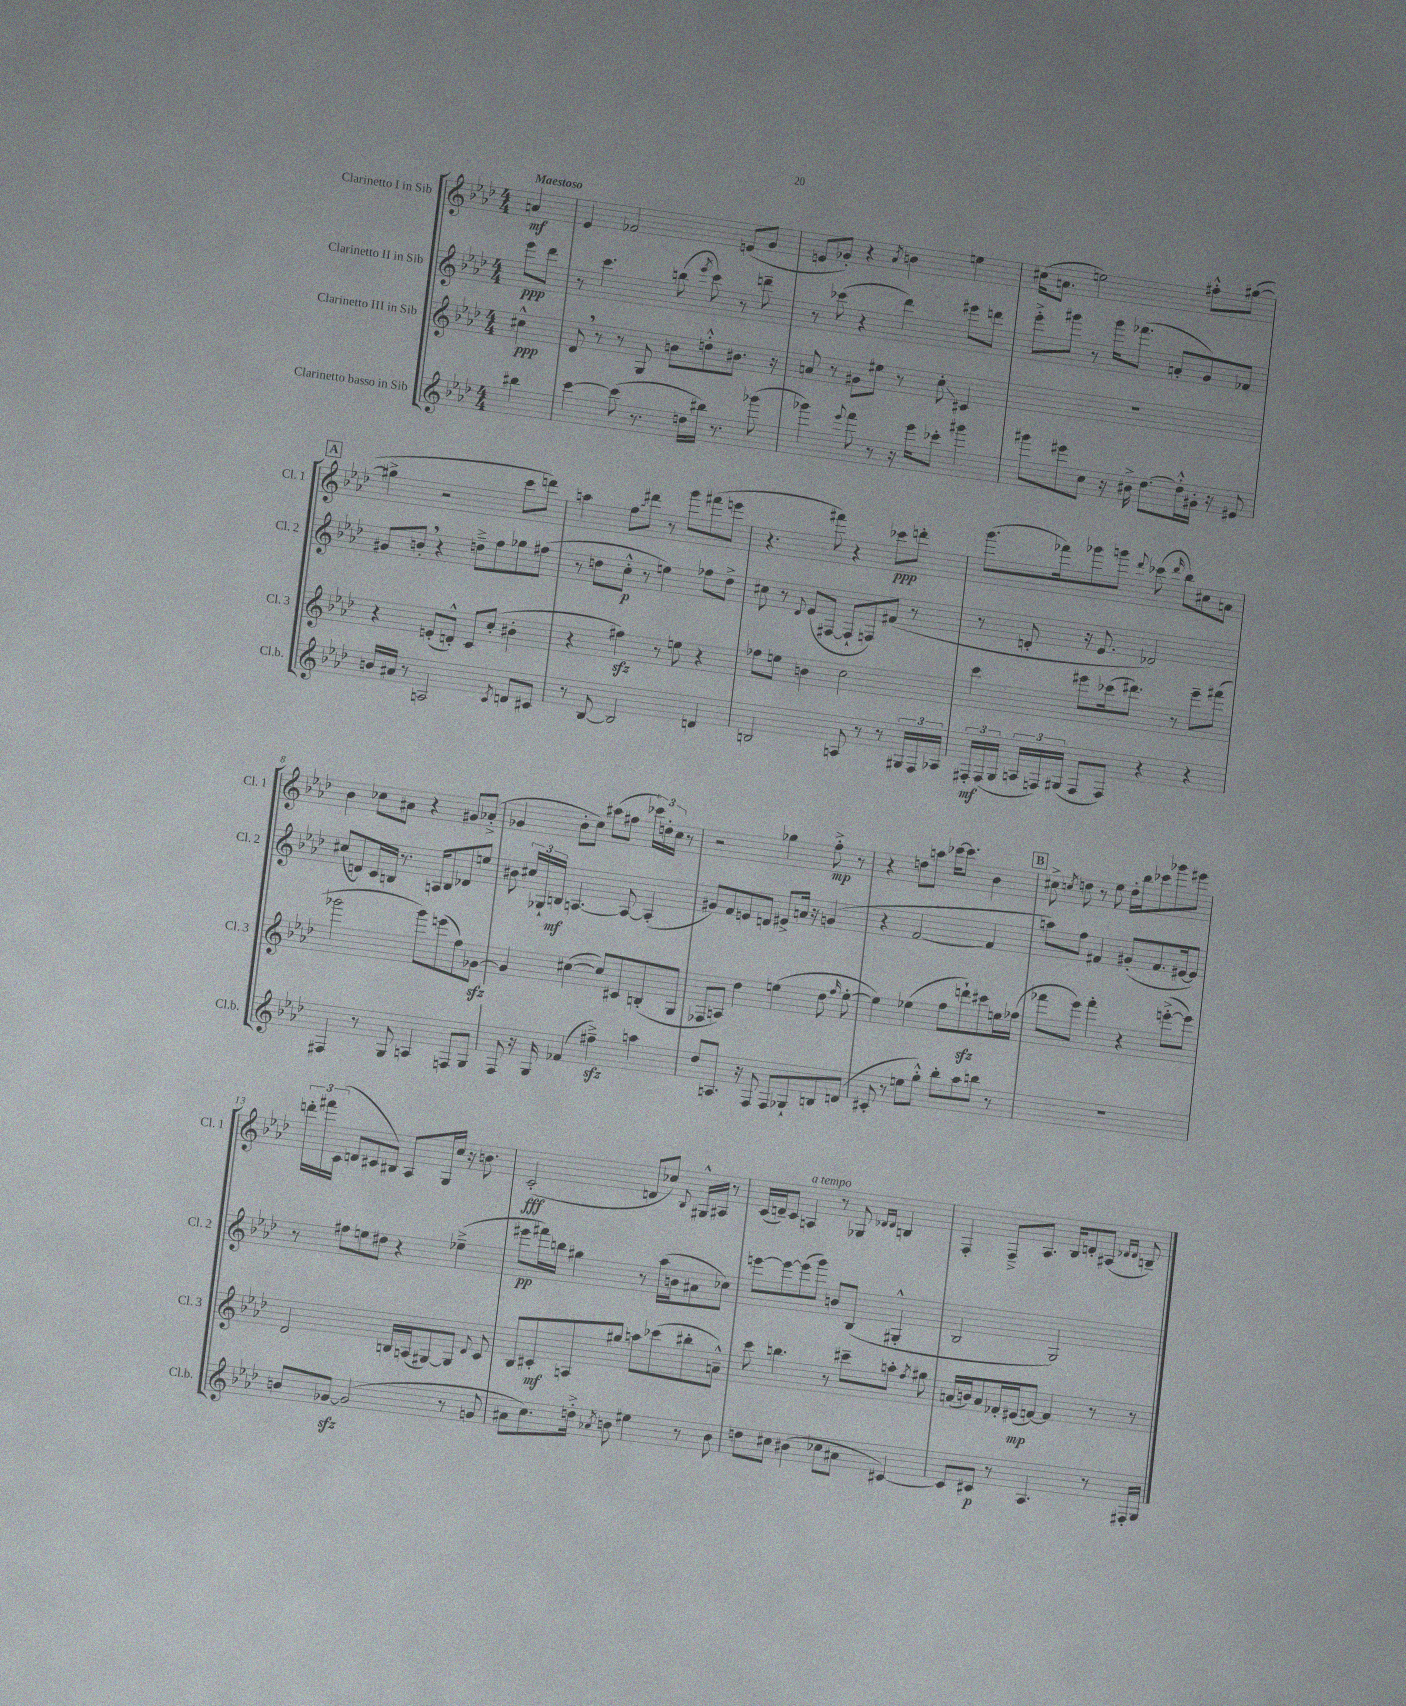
<<
\new StaffGroup <<
\new Staff = "s0" \with { instrumentName = "Clarinetto I in Sib" shortInstrumentName = "Cl. 1" } {
    \clef treble \key aes \major \numericTimeSignature \time 4/4 \partial 4 \tempo "Maestoso"
    \autoBeamOff a'4\mf |
    ees'4 fes'2 e'8[( g'8] |
    e'8[ ges'8]-.) r4 \acciaccatura { aes'8 } b'4 e''4 |
    cis''16[( a'8.] e''2) fis''8[-.-^ gis''8]~( |
    \mark \markup { \box "A" } gis''4-> r2 c'''8[ d'''8]) |
    a''4 \once \override Glissando.style = #'zigzag f''8[\glissando dis'''8] r8 g'''8[ fis'''8( e'''8] |
    r4. fis'''8) r4 ces'''8[\ppp d'''8]-. |
    g'''8.[( fes'''16) ges'''8 g'''8] \appoggiatura { des'''8 } ces'''8( \grace { des'''16 } bes''8[) cis''8 a'8] |
    bes'4 ces''8[ ais'8] r4 gis'8[ aes'8]-.->( |
    ges'4 bes'8[-. c''8]) ais''8[( fis''8] \tuplet 3/2 { ces'''16[) d''16-. c''16] } r8 |
    r2 ges''4 f''8-.->\mp r8 |
    r4 d''8[ a''8] ces'''16[~ ces'''8.] bes'4 |
    \mark \markup { \box "B" } cis''8-> \acciaccatura { c''8 } d''8 r8 ees''8 d''16[-. bes''16 ces'''8 ges'''8 eis'''8] |
    \tuplet 3/2 { d'''16[-. fis'''16 c'16]( } d'8[ cis'8 bis8]) aes8[ g16 c''16] r16 b'8. |
    c'2-.\fff( d'8[ ces''8]) \appoggiatura { bes8 } gis16[-^ ais16] r8 |
    c'16[( d'16--) c'8] a4^\markup { \italic "a tempo" } r8 ges8 \grace { des'16[ des'16] } b4 |
    f4-. f8[---> aes8.] bes16[ d'8-. ais8]( \grace { des'16[ des'16] } b8--) \bar "|." |
}
\new Staff = "s1" \with { instrumentName = "Clarinetto II in Sib" shortInstrumentName = "Cl. 2" } {
    \clef treble \key aes \major \numericTimeSignature \time 4/4 \partial 4
    \autoBeamOff ees'''8[\ppp des'''8] |
    r8 c'''4. b''8( \acciaccatura { ees'''8 } c'''8) r8 d'''8-- |
    r8 ces'''8( r4 des'''4) eis'''8[ d'''8] |
    ees'''8[-.-> gis'''8] r8 gis'''16[ fes'''8.]( a'8[-. g'8) fes'8] |
    \mark \markup { \box "A" } gis'8[ b'8]-. \breathe r4 d''8[---> f''8 ges''8 fis''8]( |
    r8 d''8[ c''8]-.-^\p r8 e''4) fes''8[ d''8]-> |
    cis''8 r8 \appoggiatura { des'8 } ees'8[( fis8]~ fis8[-! f8) fis'8]( r8 |
    r8 d'8-. r16 ees'8. des'2) |
    cis''8[( d'8) c'16 b16] r8. a16[ b8 des'8 e''8] |
    bis'8 \tuplet 3/2 { cis''16[ ges16-! b16]\mf } a4.~ a8~ a4-.( |
    gis'8[) f'8 e'8 d'8] eis'8[-> a'16] r16 g'4( |
    r4 f'2~ f'4 |
    \mark \markup { \box "B" } a''8[) f''8] fis'4 gis'8[-.( fis'8. eis'16~ eis'8]) |
    r8 fis''8[ e''8 dis''8] r4 ees''4--->( |
    eis'''8[\pp fis'''16) b''16] gis''4 r8 aes''16[( b'16 ais'8 ces''8]) |
    e'''8[~ e'''8~ e'''8( g'''8]) b'8[ bes8]( gis4-.-^ |
    bes2 g2) \bar "|." |
}
\new Staff = "s2" \with { instrumentName = "Clarinetto III in Sib" shortInstrumentName = "Cl. 3" } {
    \clef treble \key aes \major \numericTimeSignature \time 4/4 \partial 4
    \autoBeamOff cis''4-^\ppp |
    des'8 \breathe r8 r8 g8 b'8[ d''8-.-^ bis'8.] r16 |
    a'8 r8 gis'8[ eis''8] r8 c''8-.\glissando cis'4 |
    R1 |
    \mark \markup { \box "A" } r4 e'8[-.( d'8]-.-^) c'8[ c''8]-.( bis'4-. |
    r4 fis''4\sfz) r8 e''8 r4 |
    fes''8[ e''8] b'4 c''2 |
    c'''4 eis'''8[ ces'''16( dis'''8.]) r8 eis'''8[-- fis'''8]( |
    ges'''2 ges'''8[) e'''8( f''8) ges'8]~\sfz |
    ges'4 cis''4~( cis''8[) cis'8 b8-.( g8] |
    fes8[ a8]) des''4 e''4( des''8 \grace { f''16 } e''8~-. |
    e''4) ees''4( f''8[ d'''8-!\sfz) cis'''8 e''16 fes''16]( |
    \mark \markup { \box "B" } fes'''8[ ees'''8]) fes'''4-. r4 e'''8[~-.->( e'''8]) |
    des'2 b16[ a16( gis8~) gis8] \appoggiatura { des'8 } c'8 |
    bes8[ cis'8-.\mf a8 gis''8] a''8[ ces'''8( bis''8-. a'8]---^) |
    c'''8 b''4. r8 cis'''8[-- a''8]-. \acciaccatura { f''8 } gis''8 |
    a'16[( b'16) a'8 fes'16-. eis'16\mp( f'8]~) f'4 r8 r8 \bar "|." |
}
\new Staff = "s3" \with { instrumentName = "Clarinetto basso in Sib" shortInstrumentName = "Cl.b." } {
    \clef treble \key aes \major \numericTimeSignature \time 4/4 \partial 4
    \autoBeamOff bis''4 |
    c'''4~ c'''8( r8. d''16[ bis''16]) r8. ges'''8( |
    ges'''4) \appoggiatura { ees'''8 } f'''8 r8 r16 ees'''16[ ces'''8]-. gis'''4 |
    gis'''8[ eis'''8 c''8] r16 bis'16-> des''8.[~ des''16-.-^ gis'16]-. r16 eis'8 |
    \mark \markup { \box "A" } b'16[ ais'16] r8 a2 \acciaccatura { c'8 } d'8[ cis'8] |
    r8 bes8~ bes2 d'4 |
    b2 a8 r8 r8 \tuplet 3/2 { gis16[ f16 aes16] } |
    \tuplet 3/2 { fis16[-.\mf fis16( g16] } \tuplet 3/2 { a16[ f16) gis16]( } f8[ f8]) r4 r4 |
    fis4 r8 g8 a4 f8[ g8] |
    f8 r16 g16 fes'4( fis''4--->\sfz) a''4 |
    des''8[ a8.] r16 f8 f8[ ges8-! b8 d'8]( |
    cis'8-. r8 e''8[ g''8]-.-^) bes''8[-. aes''8 b''8] r8 |
    \mark \markup { \box "B" } R1 |
    b'8[ ges'8]~\sfz ges'2( r8 g'8 |
    ais'8[ c''8.) d''16]-.-> \acciaccatura { aes'8 } b'8 eis''4 r8 b'8 |
    d''8[ cis''8] bis'4( ces''8[ ais'8] cis'4~) |
    cis'8[ cis'8]\p r8 aes4. r8 fis16[-. g16] \bar "|." |
}
>>
>>
